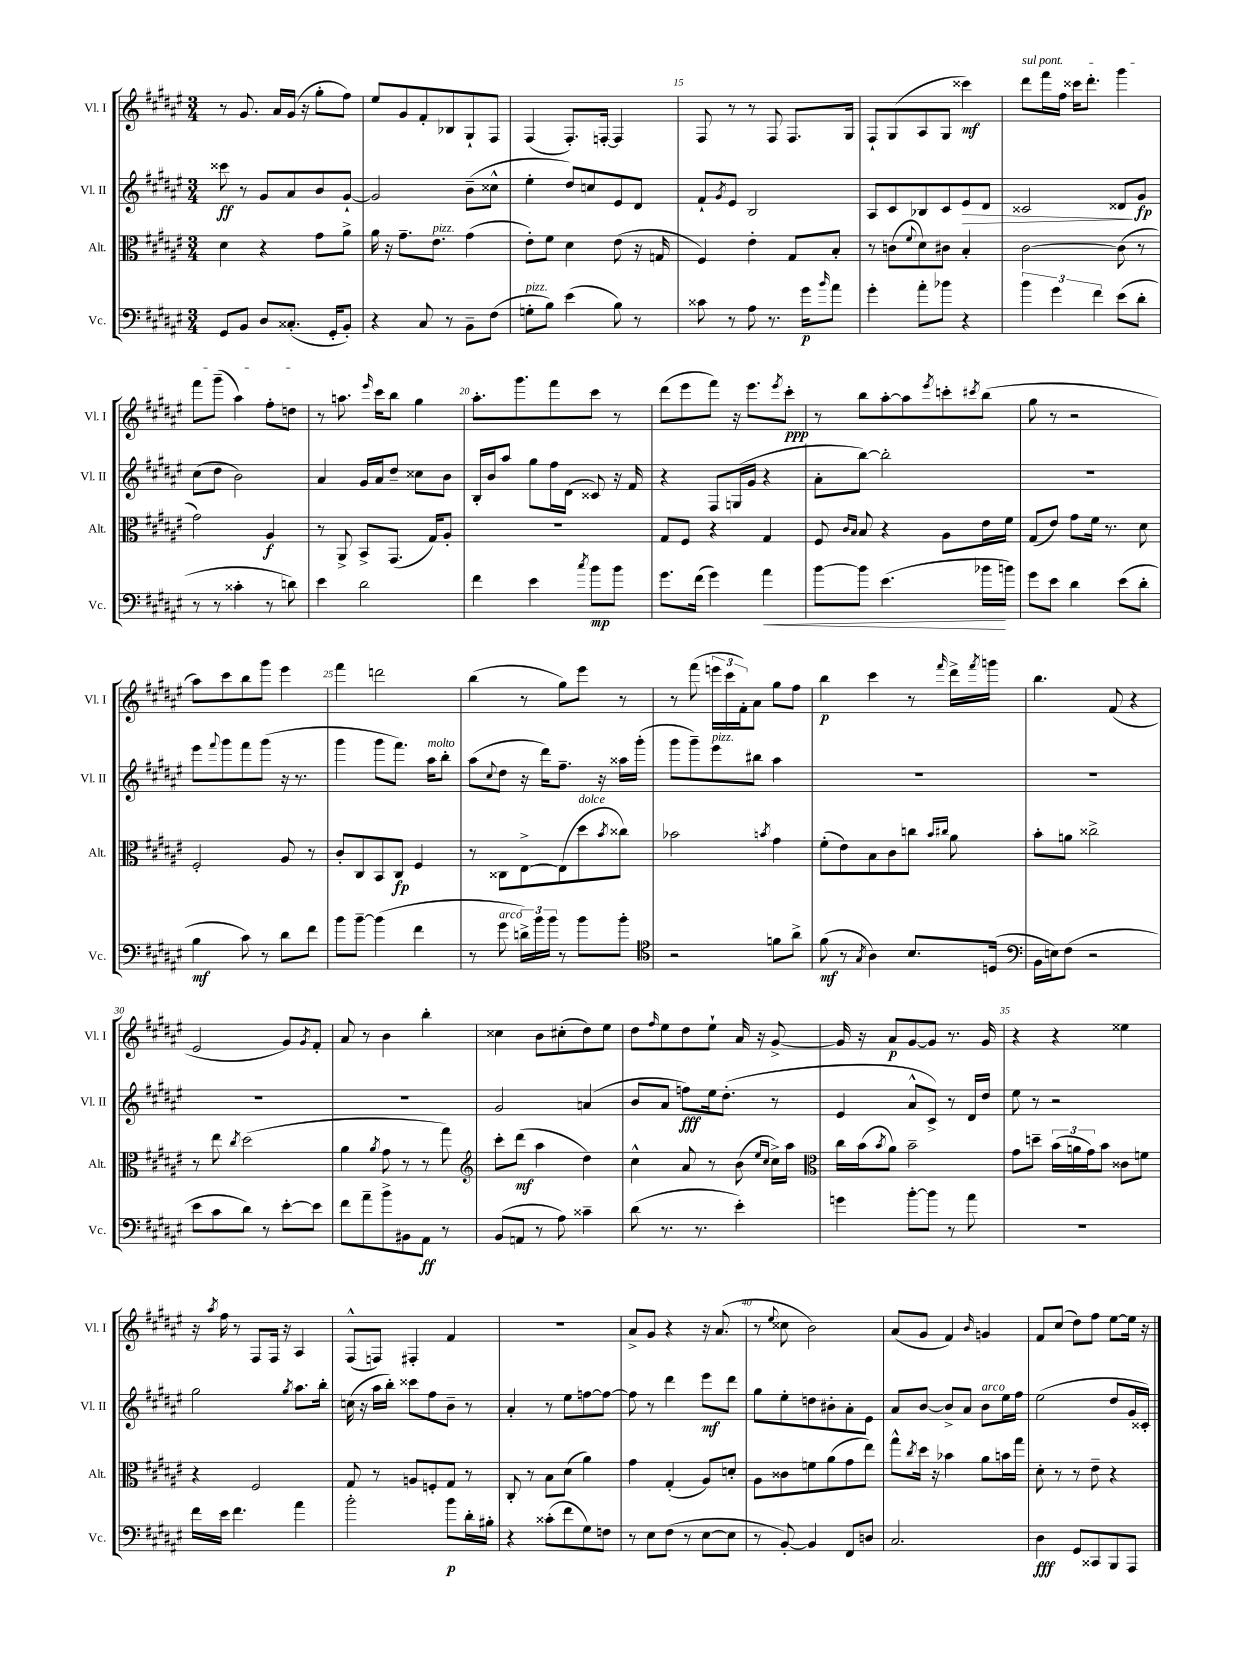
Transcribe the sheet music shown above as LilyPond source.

<<
\new StaffGroup <<
\new Staff = "s0" \with { instrumentName = "Vl. I" shortInstrumentName = "Vl. I" } {
    \clef treble \key fis \major \numericTimeSignature \time 3/4
    r8 gis'8. ais'16 gis'16( r16 gis''8-. fis''8) |
    eis''8 gis'8 fis'8-. bes8 gis8-! fis8 |
    fis4( fis8.-.) f16~-. f4 |
    fis8 r8 r8 fis8 fis8. gis16 |
    fis8-! gis8( ais8 gis8 cisis'''4\mf) |
    \once \override TextSpanner.bound-details.left.text = \markup { \italic "sul pont." } dis'''8\startTextSpan fis'''16 fis''16 cisis'''16 dis'''8.-. gis'''4 |
    fis'''8 gis'''8--( ais''4) fis''8-. d''8\stopTextSpan |
    r8 a''8. \grace { eis'''16 } cis'''16 b''8 gis''4 |
    ais''8.-. gis'''8. fis'''8 cis'''8 r8 |
    dis'''8( eis'''8 fis'''8) r16 eis'''8. \acciaccatura { eis'''8 } cis'''8-.\ppp |
    r8 b''8 ais''8~-. ais''8 \acciaccatura { eis'''8 } c'''8-. \acciaccatura { cis'''8 } b''8( |
    gis''8 r8 r2 |
    ais''8) cis'''8 b''8 gis'''8 eis'''4 |
    fis'''4 d'''2 |
    b''4( r8 gis''8) eis'''8 r8 |
    r8 fis'''8( \tuplet 3/2 { e'''16 cis'''16 fis'16-.) } ais'8 gis''8 fis''8 |
    b''4\p cis'''4 r8 \grace { fis'''16 } dis'''16-> \acciaccatura { fis'''8 } g'''16 |
    b''4. fis'8( r4 |
    eis'2 gis'8) \acciaccatura { gis'8 } fis'8-. |
    ais'8 r8 b'4 b''4-. |
    cisis''4 b'8 cis''8-.( dis''8) eis''8 |
    dis''8 \grace { fis''16 } eis''8 dis''8 eis''8-! ais'16 r16 gis'8~-> |
    gis'16 r16 ais'8\p gis'8~ gis'8 r8. gis'16 |
    r4 r4 eisis''4 |
    r16 \acciaccatura { ais''8 } fis''16 r8 fis8 fis16 r16 ais4 |
    fis8-^( f8) fis4-. fis'4 |
    R2. |
    ais'8-> gis'8 r4 r16 ais'8.( |
    r8 \appoggiatura { eis''8 } cisis''8 b'2) |
    ais'8( gis'8 fis'4) \grace { b'16 } g'4 |
    fis'8 cis''8( dis''8) fis''8 eis''8~ eis''16 r16 \bar "|." |
}
\new Staff = "s1" \with { instrumentName = "Vl. II" shortInstrumentName = "Vl. II" } {
    \clef treble \key fis \major \numericTimeSignature \time 3/4
    cisis'''8\ff r8 gis'8 ais'8 b'8 gis'8~-! |
    gis'2 b'8--( cisis''8-^ |
    eis''4-. dis''8) c''8 eis'8 dis'8 |
    fis'8-! \acciaccatura { gis'8 } eis'8 b2 |
    ais8 cis'8 bes8 cis'8 eis'8\> dis'8 |
    cisis'2 disis'8\! gis'8\fp |
    cis''8( dis''8 b'2) |
    ais'4 gis'16 ais'16 dis''8-- cisis''8 b'8 |
    b16-. b'16 ais''8 gis''8 fis''16 dis'16( cisis'8) r16 fis'16 |
    r4 fis8 g16( gis'16 r4 |
    ais'8-. b''8~) b''2-. |
    R2. |
    eis'''8 \appoggiatura { fis'''8 } gis'''8 fis'''8 gis'''8( r16 r8. |
    gis'''4 gis'''8 fis'''8.) ais''16^\markup { \italic "molto" } b''8-. |
    ais''8( \appoggiatura { cis''8 } dis''8 r16 dis'''16) fis''8.-- r16 aisis''16 gis'''16-.( |
    gis'''8 gis'''8--) eis'''8^\markup { \italic "pizz." } bis''8 ais''4 |
    R2. |
    R2. |
    R2. |
    R2. |
    gis'2 a'4( |
    b'8 ais'8 f''8\fff) eis''16 dis''8.-.( r8 |
    eis'4 ais'8-^ cis'8->) r8 dis'16 dis''16 |
    eis''8 r8 r2 |
    gis''2 \acciaccatura { gis''8 } ais''8. b''16-. |
    c''16( r16 ais''16 b''16-.) cisis'''8 fis''8 b'8-- r8 |
    ais'4-. r8 eis''8 f''8~ f''8~ |
    f''8 r8 dis'''4 eis'''8\mf dis'''8 |
    gis''8 eis''8-. d''8 bis'8-. ais'8-. eis'8 |
    ais'8 b'8~ b'8-> ais'8 b'8^\markup { \italic "arco" } eis''16 fis''16 |
    eis''2( dis''8 gis'16 cisis'16-.) \bar "|." |
}
\new Staff = "s2" \with { instrumentName = "Alt." shortInstrumentName = "Alt." } {
    \clef alto \key fis \major \numericTimeSignature \time 3/4
    dis'4 r4 gis'8 ais'8-> |
    ais'16 r16 gis'8.-- eis'8.^\markup { \italic "pizz." } gis'4( |
    eis'8-.) fis'8 dis'4 eis'8( r16 g16 |
    fis4) eis'4-. gis8 b8-. |
    r8 c'8( \appoggiatura { fis'8 } dis'8) cis'8 b4-. |
    cis'2~ cis'8( r8 |
    gis'2) ais4\f |
    r8 ais,8-> b,8-> gis,8.( gis16) ais8-. |
    R2. |
    gis8 fis8 r4 gis4 |
    fis8 \grace { cis'16 b16 } b8 r4 ais8 eis'16 fis'16 |
    gis8( eis'8) gis'8 fis'16 r8. dis'8 |
    fis2-. ais8 r8 |
    cis'8-. cis8 b,8 cis8\fp fis4 |
    r8 cisis8 eis8~-> eis8( dis''8^\markup { \italic "dolce" } \acciaccatura { b'8 } cisis''8) |
    bes'2 \acciaccatura { b'8 } gis'4 |
    fis'8-.( eis'8) b8 cis'8 c''8 \grace { b'16 cis''16 } ais'8 |
    b'8-. a'8 cisis''2-> |
    r8 eis''8 \acciaccatura { cis''8 } dis''2( |
    ais'4 \acciaccatura { ais'8 } gis'8 r8 r8 gis''8) |
    \clef treble cis'''8-. dis'''8\mf( ais''4 dis''4) |
    cis''4-^ ais'8 r8 b'8( \grace { eis''16 cis''16 } cis''16->) ais''16 |
    \clef alto cis''16 b'16( \acciaccatura { b'8 } ais'8) b'2-- |
    gis'8 d''8-- \tuplet 3/2 { b'16( a'16 gis'16) } b'8 cisis'8 f'8 |
    r4 fis2 |
    gis8 r8 a8 f8-. gis8 r8 |
    cis8-. r8 b8 dis'8( ais'4) |
    gis'4 gis4-.( ais8) d'8-. |
    ais8 cisis'8 f'8 ais'8( gis'8 eis''8) |
    gis''8-^ \acciaccatura { cis''8 } dis''16 r16 bes'4 ais'8 b'16 gis''16 |
    dis'8-. r8 r8 eis'8-- r4 \bar "|." |
}
\new Staff = "s3" \with { instrumentName = "Vc." shortInstrumentName = "Vc." } {
    \clef bass \key fis \major \numericTimeSignature \time 3/4
    gis,8 b,8 dis8 cisis8.-.( gis,16-. b,8-.) |
    r4 cis8 r8 b,8-- fis8( |
    g8-.^\markup { \italic "pizz." } b8) eis'4( b8) r8 |
    cisis'8 r8 ais8 r8. gis'16\p \grace { b'16 } ais'8 |
    gis'4-. ais'8-. bes'8 r4 |
    \tuplet 3/2 { b'4 gis'4 fis'4 } eis'8( dis'8-. |
    r8 r8 cisis'4-. r8 d'8) |
    eis'4 dis'2 |
    fis'4 eis'4 \acciaccatura { cis''8 } b'8\mp b'8 |
    gis'8. fis'16( gis'4) ais'4\< |
    b'8~ b'8 eis'4.( bes'16\! b'16) |
    gis'8 eis'8 dis'4 eis'8( dis'8-. |
    b4\mf cis'8) r8 dis'8 fis'8 |
    b'8 b'8~-- b'4( fis'4 |
    r8 gis'8^\markup { \italic "arco" } \tuplet 3/2 { d'16->) b'16 b'16 } r8 b'8 b'8-. |
    \clef tenor r2 f'8 ais'8-> |
    fis'8\mf( r8 \acciaccatura { gis8 } ais4) b8. d16( |
    \clef bass b,16 e16) fis8( r2 |
    eis'8 cis'8 dis'8) r8 eis'8~-. eis'8 |
    fis'8 ais'8-- b'8-> bis,8 ais,8\ff r8 |
    b,8( a,8 r8 ais8) cisis'4-- |
    dis'8( r8. r8. eis'4-.) |
    g'4 b'8~-. b'8 r8 ais'8 |
    R2. |
    fis'16 eis'16 fis'4. ais'4 |
    b'2-. b'8\p dis'16-. bis16-. |
    r4 cisis'8-.( fis'8 gis8) f8 |
    r8 eis8 fis8( r8 eis8~ eis8 |
    r8 b,8~-.) b,4 fis,8 d8 |
    cis2. |
    dis4\fff gis,8 cisis,8 b,,8 ais,,8 \bar "|." |
}
>>
>>
\layout { \context { \Score currentBarNumber = #12 \override BarNumber.break-visibility = ##(#f #t #t) barNumberVisibility = #(every-nth-bar-number-visible 5) } }
